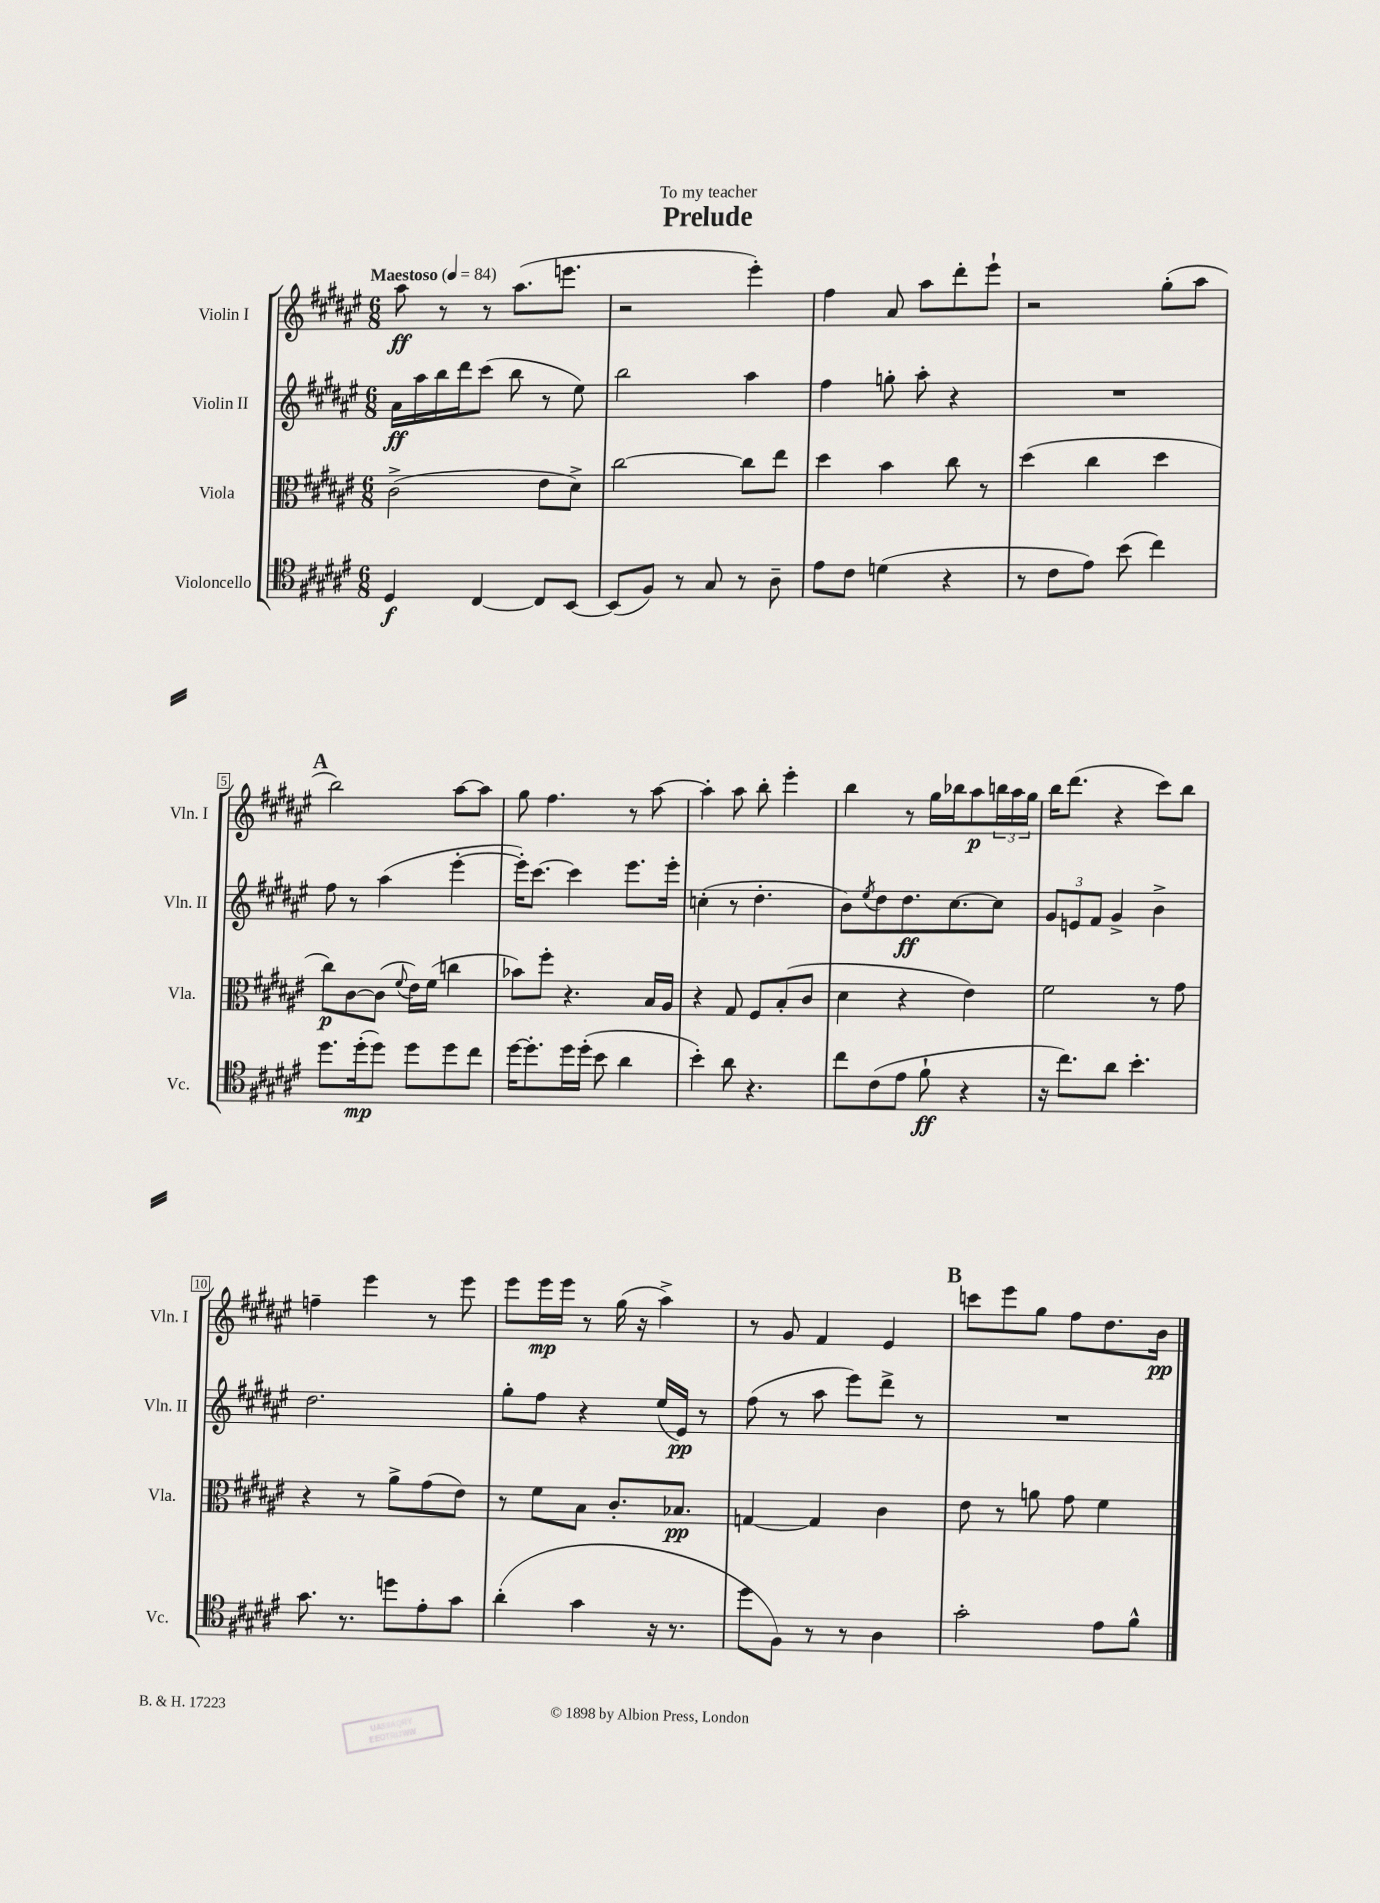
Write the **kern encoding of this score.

**kern	**kern	**kern	**kern
*staff4	*staff3	*staff2	*staff1
*clefC4	*clefC3	*clefG2	*clefG2
*k[f#c#g#d#a#e#]	*k[f#c#g#d#a#e#]	*k[f#c#g#d#a#e#]	*k[f#c#g#d#a#e#]
*M6/8	*M6/8	*M6/8	*M6/8
*MM84	*MM84	*MM84	*MM84
4D#	(2c#^	16a#	8aa#
.	.	16aa#	.
.	.	16bb	8r
.	.	16ddd#	.
[4C#	.	(8ccc#	8r
.	.	8bb	(8.aa#
8C#]	8e#	8r	.
.	.	.	8.eee
[8BB	8d#^)	8ee#)	.
=	=	=	=
(8BB]	[2cc#	2bb	2r
8F#)	.	.	.
8r	.	.	.
8G#	.	.	.
8r	8cc#]	4aa#	4eee#')
8A#~	8ee#	.	.
=	=	=	=
8e#	4dd#	4ff#	4ff#
8c#	.	.	.
(4d	4b	8gg'	8a#
.	.	8aa#'	8aa#
4r	8cc#	4r	8ddd#'
.	8r	.	8eee#`
=	=	=	=
8r	(4dd#	2.r	2r
8c#	.	.	.
8e#)	4cc#	.	.
(8b	.	.	.
4cc#)	4dd#	.	(8gg#'
.	.	.	8aa#
=	=	=	=
8.dd#	8cc#)	8ff#	2bb)
.	[8c#	8r	.
(16dd#'	.	.	.
8dd#)	(8c#]	(4aa#	.
.	8qqf#	.	.
8dd#	16e#)	.	.
.	(16f#	.	.
8dd#	4cc	[4eee#'	[8aa#
8cc#	.	.	8aa#]
=	=	=	=
[16dd#	8b-)	16eee#'])	8gg#
8.dd#']	.	[8.ccc#	.
.	8ff#'	.	4.ff#
16dd#	4.r	4ccc#]	.
(16dd#'	.	.	.
8b	.	.	.
4a#	.	8.eee#	8r
.	16B	.	[8aa#
.	16A#	16eee#'	.
=	=	=	=
4b')	4r	(4cc'	4aa#']
8a#	8G#	8r	8aa#
4.r	8F#	4.dd#'	8bb'
.	(8B'	.	4eee#'
.	8c#	.	.
=	=	=	=
8cc#	4d#	8b)	4bb
.	.	8qee#	.
(8c#	.	8dd#	.
8e#	4r	8.dd#	8r
8f#`	.	.	16gg#
.	.	[8.cc#	16bb-
4r	4e#)	.	8aa#
.	.	8cc#]	24bb
.	.	.	24aa#
.	.	.	24gg#
=	=	=	=
16r	2f#	12g#	16bb
8.cc#)	.	.	(8.ddd#
.	.	12e	.
.	.	12f#	.
8a#	.	4g#^	4r
4.b'	.	.	.
.	8r	4b^	8ccc#)
.	8g#	.	8bb
=	=	=	=
8.g#	4r	2.dd#	4ff~
8.r	.	.	.
.	8r	.	4eee#
8dd	8a#^	.	.
8e#'	(8g#	.	8r
8g#	8e#)	.	8eee#
=	=	=	=
(4a#'	8r	8gg#'	8eee#
.	8f#	8ff#	16eee#
.	.	.	16eee#
4g#	8B	4r	8r
.	8.c#'	.	(16gg#
.	.	.	16r
16r	.	(16ee#	4aa#^)
8.r	8.B-	16e#)	.
.	.	8r	.
=	=	=	=
8dd#	[4G	(8ff#	8r
8F#)	.	8r	8g#
8r	4G]	8aa#	4f#
8r	.	8eee#)	.
4A#	4c#	8ddd#^	4e#
.	.	8r	.
=	=	=	=
2g#'	8e#	2.r	8ccc
.	8r	.	8eee#
.	8a	.	8gg#
.	8g#	.	8ff#
8e#	4f#	.	8.dd#
8f#^^	.	.	.
.	.	.	16b
==	==	==	==
*-	*-	*-	*-
